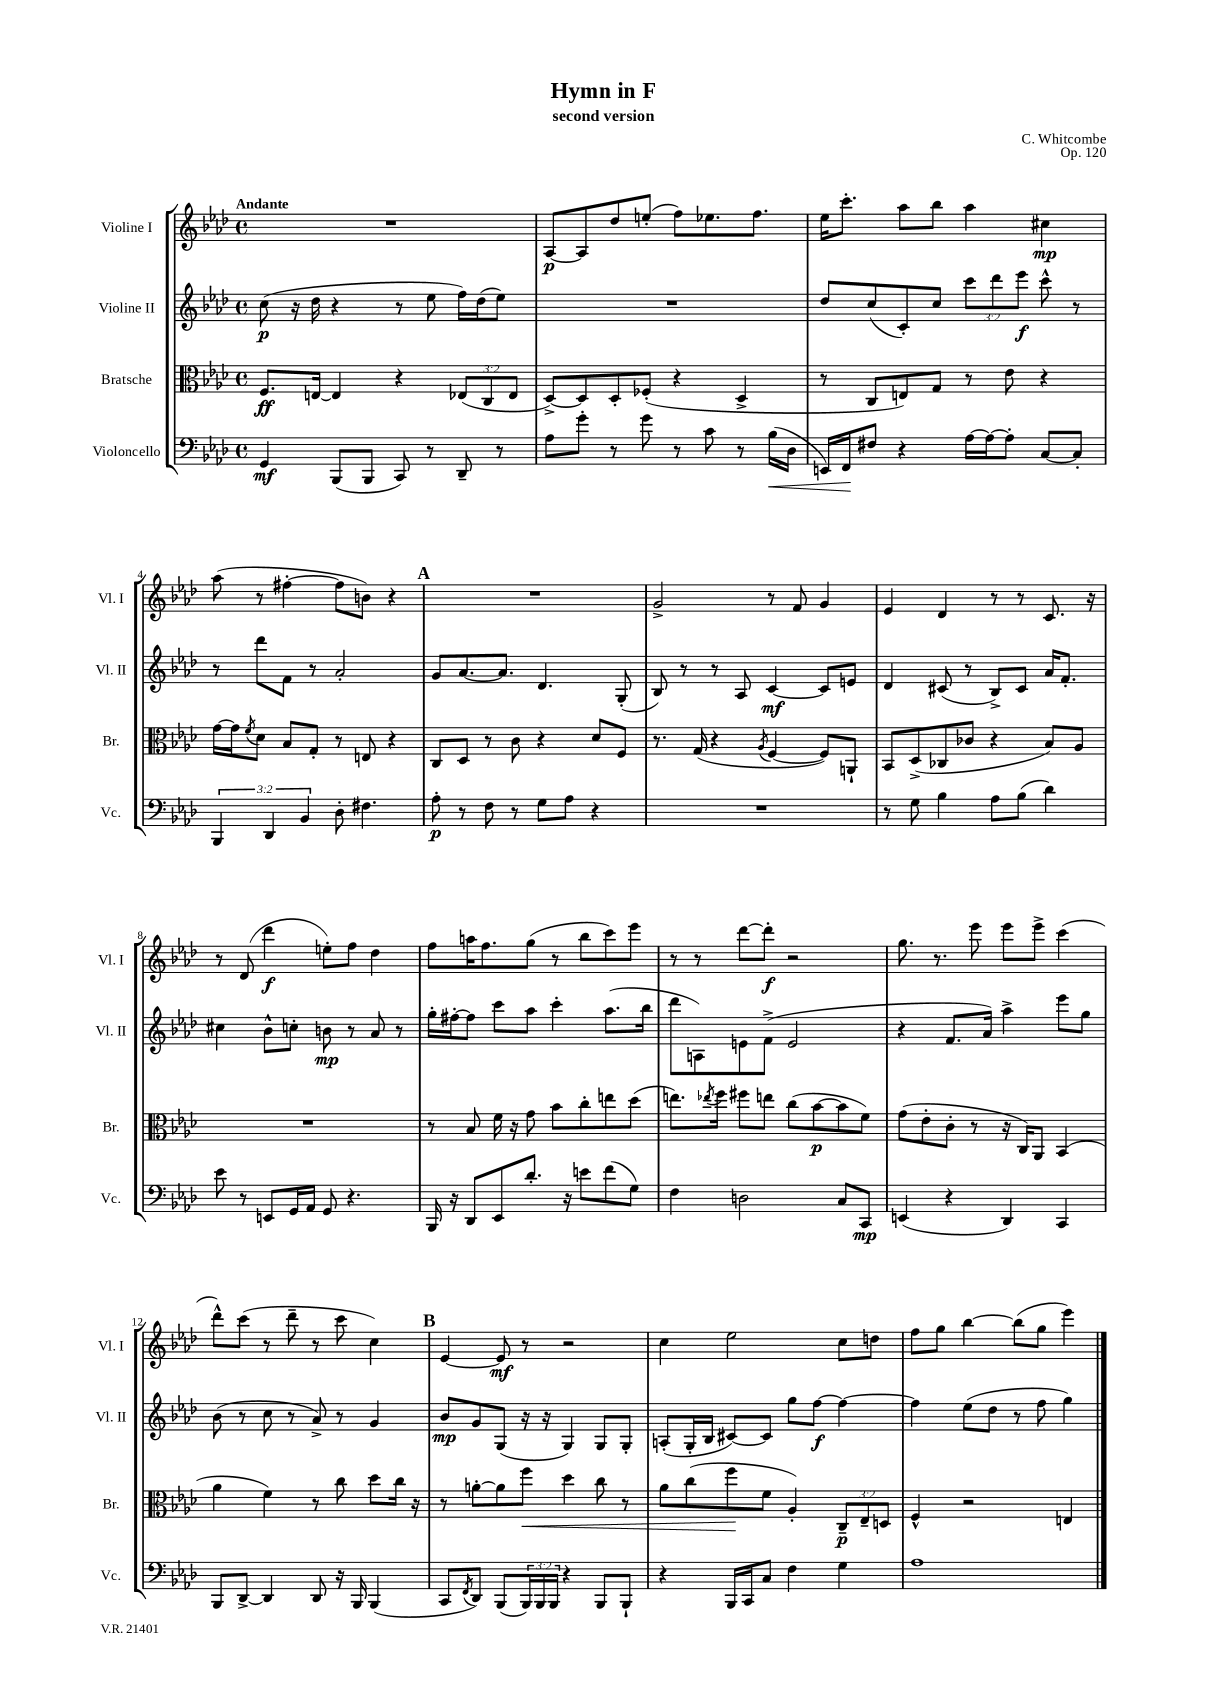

**kern	**kern	**kern	**kern
*staff4	*staff3	*staff2	*staff1
*clefF4	*clefC3	*clefG2	*clefG2
*k[b-e-a-d-]	*k[b-e-a-d-]	*k[b-e-a-d-]	*k[b-e-a-d-]
*M4/4	*M4/4	*M4/4	*M4/4
*met(c)	*met(c)	*met(c)	*met(c)
4GG	8.F	(8cc	1r
.	.	16r	.
.	[16E	16dd-	.
(8BBB-	4E]	4r	.
8BBB-	.	.	.
8CC)	4r	8r	.
8r	.	8ee-	.
8DD-~	(12E-	16ff)	.
.	.	(16dd-	.
.	12C	.	.
8r	.	8ee-)	.
.	12E-	.	.
=	=	=	=
8A-	[8D-^)	1r	[8A-
8g'	8D-]	.	8A-]
8r	8D-'	.	8dd-
8g	(8F-'	.	(8ee'
8r	4r	.	8ff)
8c	.	.	8.ee-
8r	4D-^	.	.
.	.	.	8.ff
(16B-	.	.	.
16D-	.	.	.
=	=	=	=
16EE)	8r	8dd-	16ee-
16FF	.	.	8.ccc'
8F#	8C	(8cc	.
4r	8E)	8c')	8aa-
.	8G	8cc	8bb-
[16A-	8r	12ccc	4aa-
16A-_	.	.	.
.	.	12ddd-	.
8A-']	8e-	.	.
.	.	12eee-	.
[8C	4r	8ccc^^	4cc#
8C']	.	8r	.
=	=	=	=
6BBB-	[16g	8r	(8aa-
.	16g]	.	.
.	8qf	.	.
.	8d-	8ddd-	8r
6DD-	.	.	.
.	8B-	8f	[4ff#'
6BB-	.	.	.
.	8G'	8r	.
8D-'	8r	2a-'	8ff#]
4.F#	8E	.	8b)
.	4r	.	4r
=	=	=	=
8A-'	8C	8g	1r
8r	8D-	[8.a-	.
8F	8r	.	.
.	.	8.a-]	.
8r	8c	.	.
8G	4r	4.d-	.
8A-	.	.	.
4r	8d-	.	.
.	8F	(8G'	.
=	=	=	=
1r	8.r	8B-)	2g^
.	.	8r	.
.	(16G	.	.
.	4r	8r	.
.	.	8A-	.
.	8qA-	.	.
.	[4F	[4c	8r
.	.	.	8f
.	8F])	8c]	4g
.	8AA`	8e	.
=	=	=	=
8r	8BB-	4d-	4e-
8G	(8D-^	.	.
4B-	8C-	(8c#	4d-
.	8c-	8r	.
8A-	4r	8B-^)	8r
(8B-	.	8c#	8r
4d-)	8B-)	16a-	8.c
.	.	8.f'	.
.	8A-	.	.
.	.	.	16r
=	=	=	=
8e-	1r	4cc#	8r
8r	.	.	(8d-
8EE	.	8b-^^	4ddd-
16GG	.	8cc'	.
16AA-	.	.	.
8GG	.	8b	8ee')
4.r	.	8r	8ff
.	.	8a-	4dd-
.	.	8r	.
=	=	=	=
16BBB-	8r	16gg'	8ff
16r	.	[16ff#'	.
8DD-	8B-	8ff#]	16aa
.	.	.	8.ff
8EE-	16f	8ccc	.
.	16r	.	.
8.d-'	8g	8aa-	(8gg
.	8b-	4ccc'	8r
16r	.	.	.
8e	8cc'	.	8bb-
(8f	8ee	(8.aa-	8ccc)
8G)	(8dd-	.	8eee-
.	.	16bb-	.
=	=	=	=
4F	8.ee)	8ddd-	8r
.	.	8A)	8r
.	8qee-	.	.
.	16ff	.	.
2D	8ff#	8e	[8ddd-
.	8ee	(8f^	8ddd-']
.	(8cc	2e	2r
.	[8b-	.	.
8C	8b-]	.	.
8CC	8f)	.	.
=	=	=	=
(4EE	(8g	4r	8.gg
.	8e-'	.	.
.	.	.	8.r
4r	8c'	8.f	.
.	8r	.	8eee-
.	.	16a-)	.
4DD-)	16r	4aa-^	8eee-
.	16C)	.	.
.	8AA-	.	8eee-^
4CC	(4BB-	8eee-	(4ccc
.	.	8gg	.
=	=	=	=
8BBB-	4a-	(8b-	8ddd-^^)
[8DD-^	.	8r	(8ccc
4DD-]	4f)	8cc	8r
.	.	8r	8ddd-~
8DD-	8r	8a-^)	8r
16r	8cc	8r	8ccc
16BBB-	.	.	.
(4BBB-	8dd-	4g	4cc)
.	16cc	.	.
.	16r	.	.
=	=	=	=
8CC	8r	8b-	[4e-
8qFF	.	.	.
8DD-)	[8a'	8g	.
(8BBB-	8a]	(8G	8e-]
24BBB-)	8ff	16r	8r
24BBB-	.	.	.
.	.	16r	.
24BBB-	.	.	.
4r	4dd-	4G)	2r
8BBB-	8cc	8G	.
8BBB-`	8r	8G'	.
=	=	=	=
4r	8a-	(8A'	4cc
.	(8cc	16G'	.
.	.	16B-	.
16BBB-	8ff	[8c#)	2ee-
16CC	.	.	.
8C	8f	8c#]	.
4F	4A-')	8gg	.
.	.	[8ff	.
4G	12C~	4ff_	8cc
.	12E-~	.	.
.	.	.	8dd
.	12D	.	.
=	=	=	=
1A-	4F^^	4ff]	8ff
.	.	.	8gg
.	2r	(8ee-	[4bb-
.	.	8dd-	.
.	.	8r	(8bb-]
.	.	8ff	8gg
.	4E	4gg)	4eee-)
==	==	==	==
*-	*-	*-	*-
